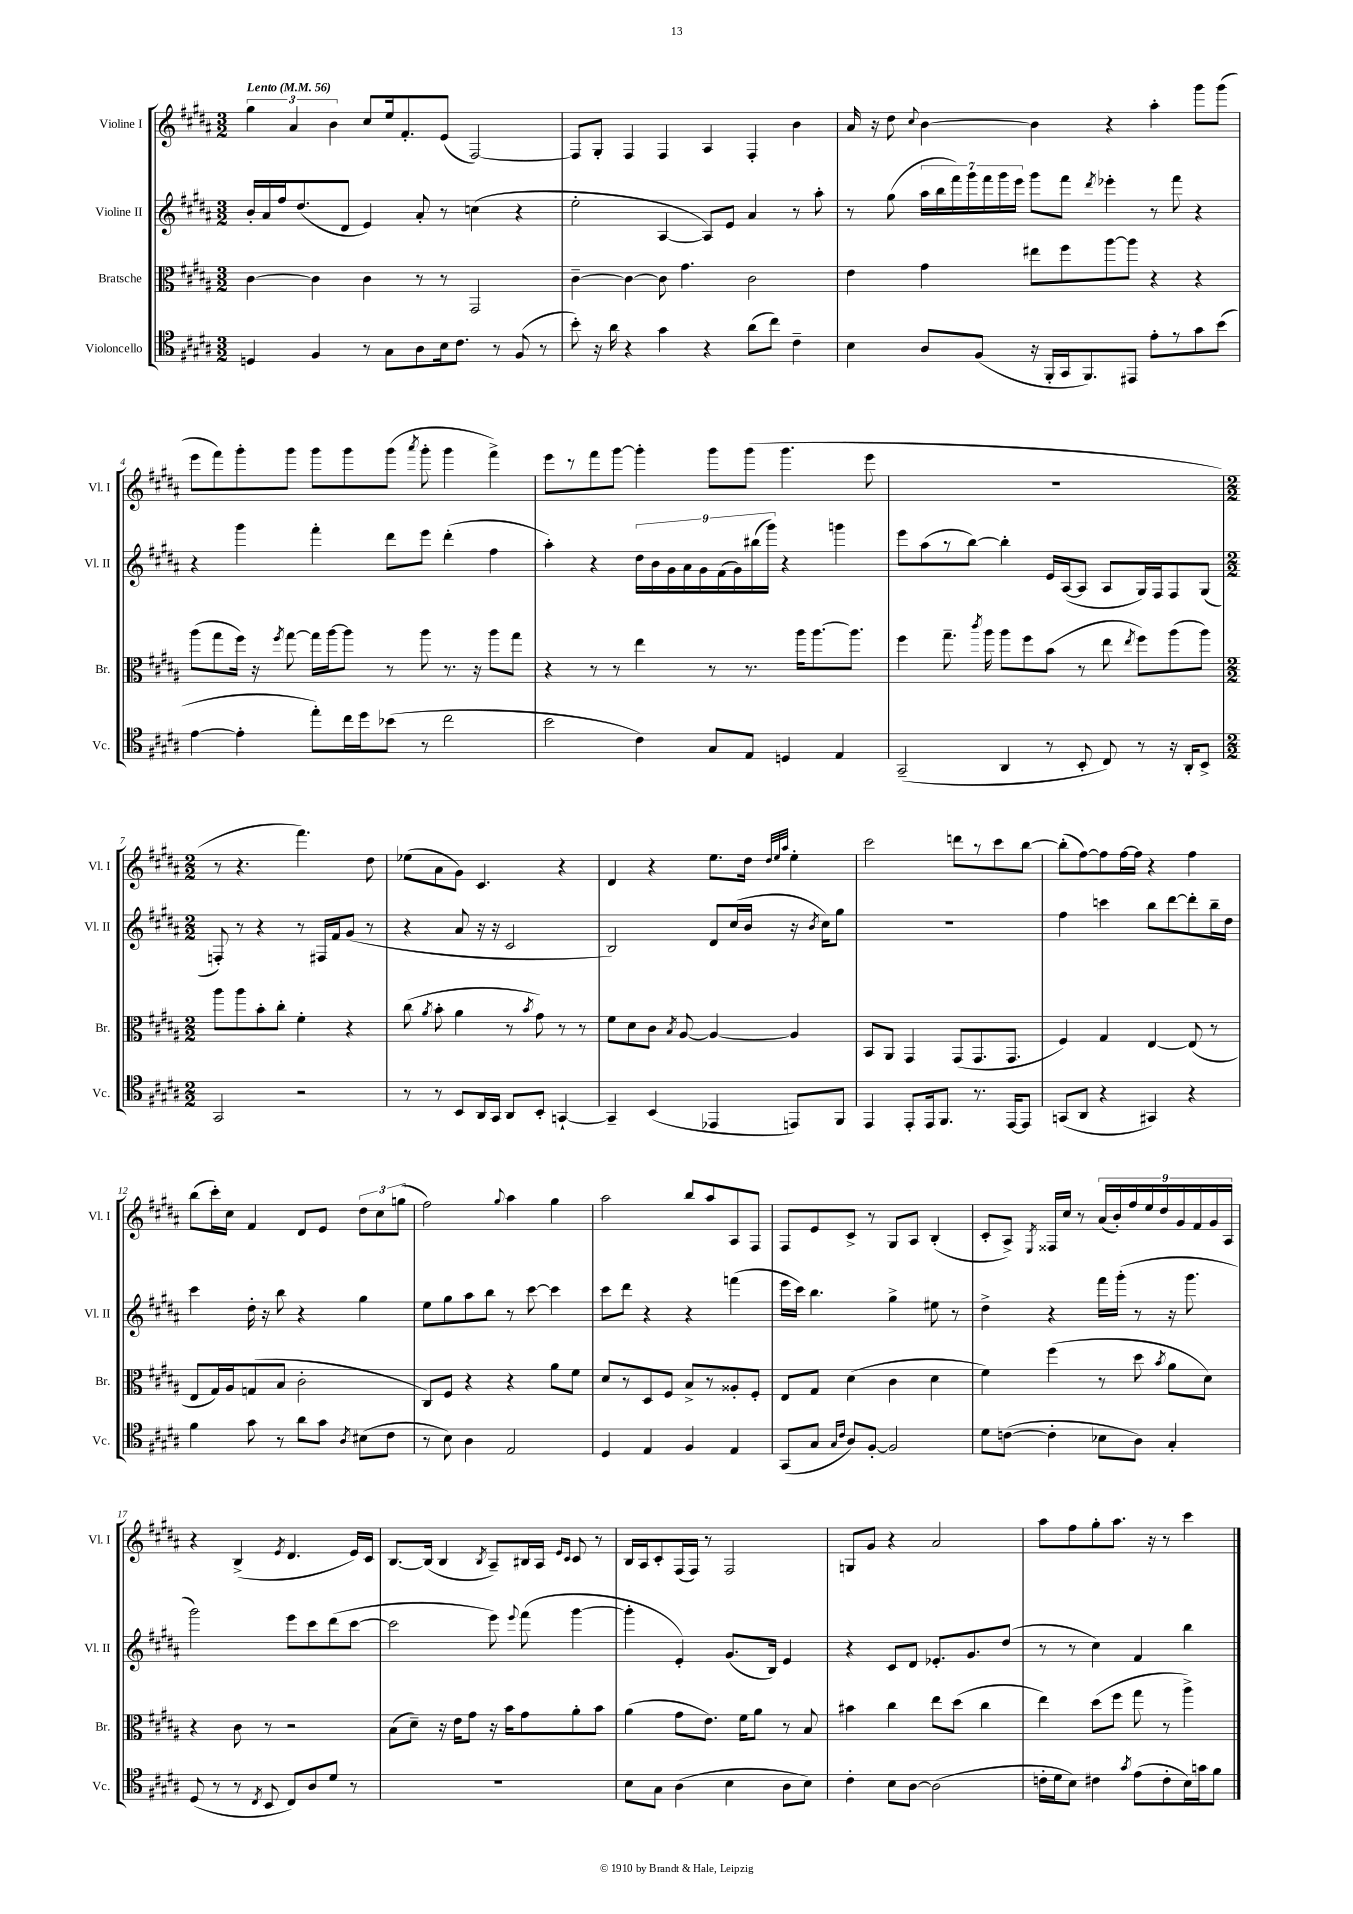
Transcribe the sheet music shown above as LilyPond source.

<<
\new StaffGroup <<
\new Staff = "s0" \with { instrumentName = "Violine I" shortInstrumentName = "Vl. I" } {
    \clef treble \key b \major \numericTimeSignature \time 3/2 \tempo "Lento" 4 = 56
    \autoBeamOff \tuplet 3/2 { gis''4 ais'4 b'4 } cis''8[ e''16 fis'8.-. e'8]( fis2~) |
    fis8[ gis8]-. fis4 fis4 ais4 fis4-. b'4 |
    ais'16 r16 dis''8 \appoggiatura { cis''8 } b'4~ b'4 r4 ais''4-. gis'''8[ gis'''8]( |
    e'''8[ fis'''8) gis'''8-. gis'''8] gis'''8[ gis'''8 gis'''8]( \acciaccatura { ais'''8 } gis'''8-. gis'''4 fis'''4->) |
    e'''8[ r8 fis'''8 gis'''8]~ gis'''4-. gis'''8[ gis'''8]( gis'''4. e'''8 |
    R1. |
    \numericTimeSignature \time 2/2 r8 r4. fis'''4.) dis''8 |
    ees''8[( ais'8 gis'8]) cis'4. r4 |
    dis'4 r4 e''8.[ dis''16] \grace { dis''32[ e''32 ais''32] } e''4-. |
    cis'''2 d'''8[ r8 cis'''8 b''8]~ |
    b''8[-.( fis''8~) fis''8 fis''16~ fis''16] r4 fis''4 |
    b''8[( cis'''16-.) cis''16] fis'4 dis'8[ e'8] \tuplet 3/2 { dis''8[ cis''8 g''8]( } |
    fis''2) \appoggiatura { gis''8 } ais''4 gis''4 |
    ais''2 b''8[ ais''8 ais8 fis8] |
    fis8[ e'8 cis'8]-> r8 gis8[ ais8] b4-.( |
    cis'8[-. ais8]->) \acciaccatura { e8 } fisis16[ cis''16] r8 \tuplet 9/8 { ais'16[( b'16-.) fis''16 e''16 dis''16 gis'16 fis'16 gis'16 ais16] } |
    r4 b4->( \acciaccatura { e'8 } dis'4. e'16[) cis'16] |
    b8.[~ b16]( b4 \acciaccatura { b8 } ais8[--) bis16 ais16] \grace { e'16[ cis'16] } cis'8 r8 |
    b16[ ais16 cis'8-. fis16( fis16]) r8 fis2 |
    g8[ gis'8] r4 ais'2 |
    ais''8[ fis''8 gis''8-. ais''8.] r16 r8 cis'''4 \bar "|." |
}
\new Staff = "s1" \with { instrumentName = "Violine II" shortInstrumentName = "Vl. II" } {
    \clef treble \key b \major \numericTimeSignature \time 3/2
    \autoBeamOff b'16[-. ais'16 fis''16 dis''8.( dis'8] e'4) ais'8-. r8 c''4( r4 |
    e''2-. ais4~ ais8[) e'8] ais'4 r8 ais''8-. |
    r8 gis''8( \tuplet 7/4 { ais''16[ b''16 fis'''16) gis'''16 fis'''16 gis'''16 e'''16] } gis'''8[ fis'''8] \acciaccatura { dis'''8 } ees'''4-. r8 fis'''8 r4 |
    r4 gis'''4 fis'''4-. dis'''8[ e'''8] dis'''4-.( fis''4 |
    ais''4-.) r4 \tuplet 9/8 { dis''16[ b'16 gis'16 ais'16 gis'16 fis'16( gis'16) bis''16( gis'''16]) } r4 g'''4 |
    e'''8[ ais''8( r8 b''8]~) b''4-. e'16[ ais16~( ais8] ais8[ gis16) fis16 fis8 gis8]( |
    \numericTimeSignature \time 2/2 f8-.) r8 r4 r8 fis16[ fis'16 gis'8]( r8 |
    r4 ais'8 r16 r16 cis'2 |
    b2) dis'8[ cis''16( b'16] r16 \acciaccatura { b'8 } cis''16[) gis''8] |
    R1 |
    fis''4 c'''4 b''8[ dis'''8~ dis'''8-. b''16-- dis''16] |
    cis'''4 dis''16-. r16 b''8 r4 gis''4 |
    e''8[ gis''8 ais''8 b''8] r8 cis'''8~ cis'''4 |
    cis'''8[ dis'''8] r4 r4 f'''4( |
    e'''16[ cis'''16]) b''4. gis''4-> eis''8 r8 |
    dis''4-> r4 fis'''16[ gis'''16]-.( r8 r16 gis'''8. |
    gis'''2) e'''8[ cis'''8 dis'''8( cis'''8]~ |
    cis'''2 e'''8) \appoggiatura { e'''8 } fis'''8( gis'''4~ |
    gis'''4-. e'4-.) gis'8.[( b16]) e'4 |
    r4 cis'8[ dis'8] ees'8.[-. gis'8. dis''8]( |
    r8 r8 cis''4) fis'4 b''4 \bar "|." |
}
\new Staff = "s2" \with { instrumentName = "Bratsche" shortInstrumentName = "Br." } {
    \clef alto \key b \major \numericTimeSignature \time 3/2
    \autoBeamOff cis'4~ cis'4 cis'4 r8 r8 gis,2 |
    cis'4~-- cis'4~ cis'8 gis'4. cis'2 |
    e'4 gis'4 eis''8[ fis''8 ais''8~ ais''8] r4 r4 |
    ais''8[( gis''8 fis''16]) r16 \acciaccatura { fis''8 } gis''8~ gis''16[ ais''16~ ais''8] r8 ais''8 r8. r16 ais''8[ gis''8] |
    r4 r8 r8 e''4 r8 r8. ais''16[ ais''8.~ ais''8.] |
    fis''4 gis''8.-- \acciaccatura { cis'''8 } ais''16 ais''8[ fis''8 b'8]( r8 e''8 \acciaccatura { e''8 } fis''8[) ais''8( ais''8]) |
    \numericTimeSignature \time 2/2 ais''8[ ais''8 b'8-. cis''8]-. fis'4-. r4 |
    cis''8( \acciaccatura { ais'8 } b'8-. ais'4 r8 \acciaccatura { b'8 } gis'8) r8 r8 |
    fis'8[ dis'8 cis'8] \acciaccatura { b8 } ais8~ ais4~ ais4 |
    b,8[ ais,8] gis,4 gis,8[( gis,8. gis,8.] |
    fis4) gis4 e4~ e8( r8 |
    e8[ gis16) ais16 g8( b8] cis'2-. |
    cis8[) fis8] r4 r4 ais'8[ fis'8] |
    dis'8[ r8 dis8 fis8] b8[-> r8 aisis8-. fis8]-. |
    e8[ gis8] dis'4( cis'4 dis'4 |
    fis'4) fis''4( r8 dis''8 \acciaccatura { b'8 } ais'8[ dis'8]) |
    r4 cis'8 r8 r2 |
    b8[( dis'8]--) r16 e'16[ gis'8] r16 b'16[ gis'8 ais'8-. b'8] |
    ais'4( gis'8[ e'8.]) fis'16[ ais'8] r8 b8 |
    bis'4 cis''4 e''8[ dis''8]( cis''4 |
    e''4) dis''8[( fis''8] gis''8 r8 ais''4->) \bar "|." |
}
\new Staff = "s3" \with { instrumentName = "Violoncello" shortInstrumentName = "Vc." } {
    \clef tenor \key b \major \numericTimeSignature \time 3/2
    \autoBeamOff d4 fis4 r8 gis8[ ais8 b16 cis'8.] r8 fis8( r8 |
    b'8-.) r16 ais'16 r4 gis'4 r4 ais'8[( cis''8]) cis'4-- |
    b4 ais8[ fis8]( r16 fis,16[-. gis,16 fis,8.) eis,8] e'8[-. r8 gis'8 b'8]( |
    e'4~ e'4-. e''8[-.) cis''16 dis''16 bes'8]( r8 cis''2 |
    b'2 cis'4) gis8[ e8] d4 e4 |
    gis,2--( ais,4 r8 b,8-. cis8) r8 r16 ais,16[-. b,8]-> |
    \numericTimeSignature \time 2/2 gis,2 r2 |
    r8 r8 b,8[ ais,16 gis,16] ais,8[ b,8]-. g,4~-! |
    g,4-- b,4( ees,4 e,8[) fis,8] |
    e,4 e,8[-. e,16 fis,8.] r8. e,16[~ e,8] |
    g,8[( ais,8] r4 gis,4) r4 |
    fis'4 gis'8 r8 ais'8[ gis'8] \acciaccatura { ais8 } bis8[( cis'8] |
    r8 b8) ais4 e2 |
    dis4 e4 fis4 e4 |
    gis,8[( gis8] \grace { gis16[ cis'16] } ais8[) fis8]~-. fis2 |
    dis'8[ c'8]~( c'4-. bes8[ ais8]) gis4-. |
    dis8( r8 r8 \acciaccatura { cis8 } b,8 cis8[) ais8 dis'8] r8 |
    R1 |
    b8[ gis8] ais4( b4 ais8[ b8]) |
    cis'4-. b8[ ais8]~ ais2( |
    c'16[-. dis'16 b8]) cis'4 \acciaccatura { gis'8 } e'8[( cis'8-. b16) g'16 fis'8] \bar "|." |
}
>>
>>
